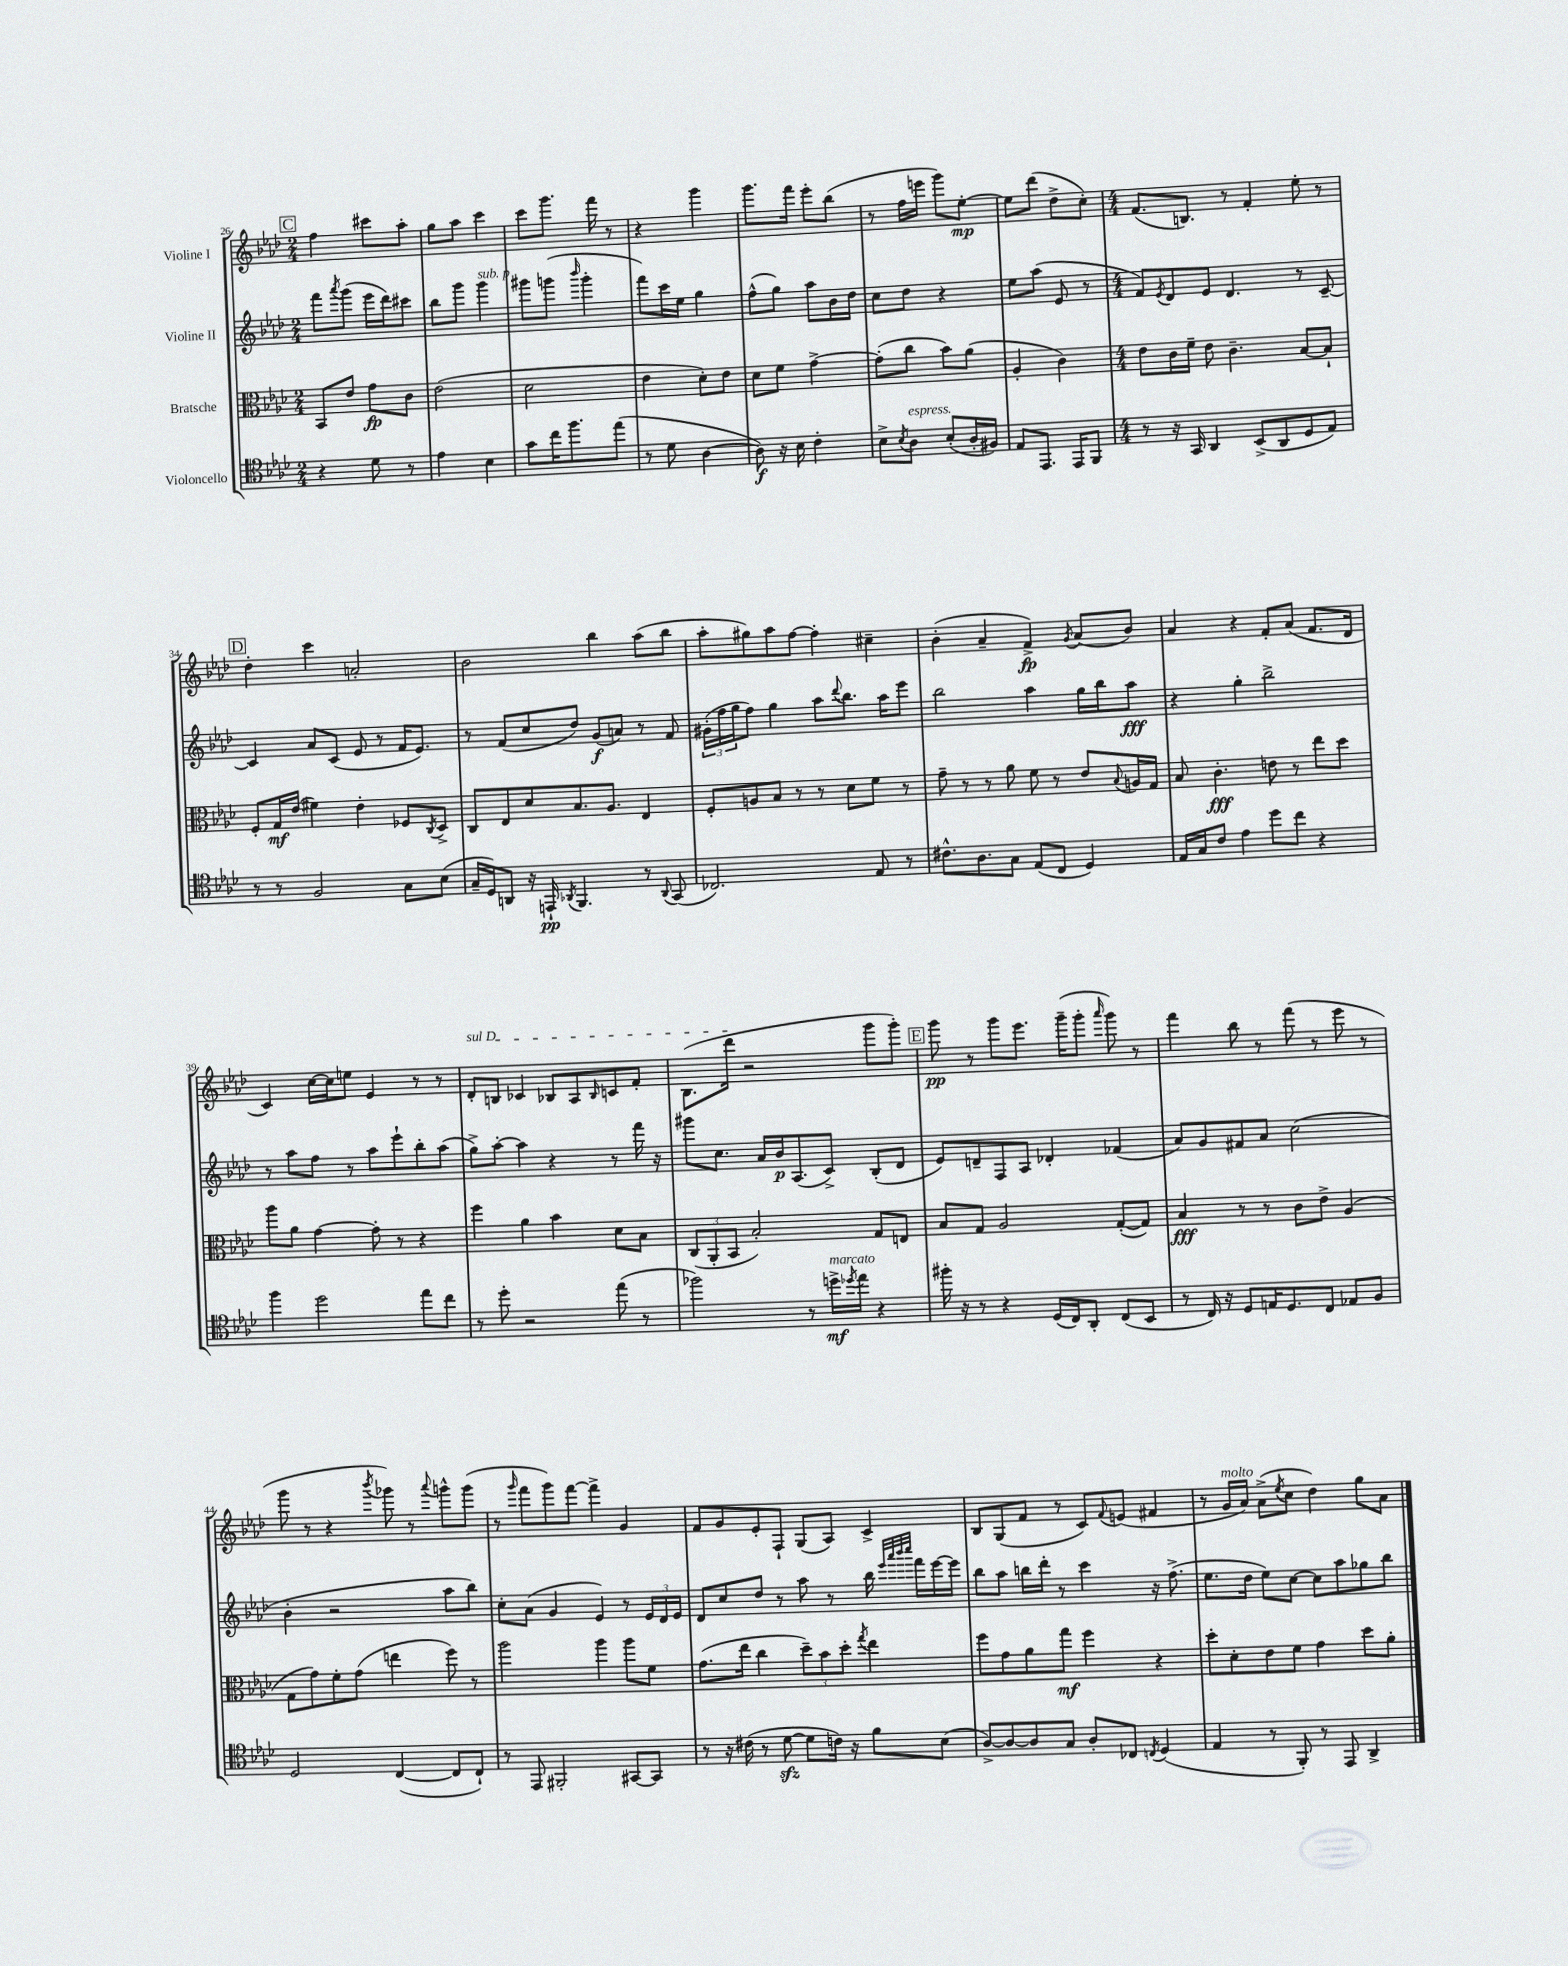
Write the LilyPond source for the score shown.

<<
\new StaffGroup <<
\new Staff = "s0" \with { instrumentName = "Violine I" } {
    \clef treble \key aes \major \numericTimeSignature \time 2/4
    \mark \markup { \box "C" } f''4 cis'''8 aes''8-. |
    g''8 aes''8 c'''4 |
    c'''8 g'''8. f'''16 r8 |
    r4 g'''4 |
    g'''8. f'''16 ees'''8-. bes''8( |
    r8 f''16 e'''16 g'''8) ees''8~-.\mp |
    ees''8 des'''8( des''8-> c''8-.) |
    \numericTimeSignature \time 4/4 f'8.( b8.) r8 f'4-. ees''8-. r8 |
    \mark \markup { \box "D" } des''4-. c'''4 a'2-. |
    bes'2 bes''4 aes''8( bes''8 |
    aes''8-. gis''8) aes''8 f''8~ f''4-. cis''4-- |
    bes'4-.( aes'4-- f'4->\fp) \acciaccatura { g'8 } aes'8( bes'8) |
    aes'4 r4 f'8-. aes'8( f'8. des'16 |
    c'4) c''16~ c''16 e''8 ees'4 r8 r8 |
    \once \override TextSpanner.bound-details.left.text = \markup { \italic "sul D" } des'8-.\startTextSpan b8 ces'4 bes8 aes8 \grace { bes16 } c'8 f'8-. |
    bes8.( des'''16\stopTextSpan r2 g'''8 g'''8-.) |
    \mark \markup { \box "E" } g'''8\pp r8 g'''8 ees'''8. g'''16--( g'''8-. \grace { aes'''16 } g'''8) r8 |
    f'''4 bes''8 r8 f'''8( r8 ees'''8 r8 |
    g'''8 r8 r4 \acciaccatura { bes'''8 } ges'''8) r8 \appoggiatura { aes'''8 } g'''8-^ g'''8( |
    r8 \grace { g'''16 } f'''8 g'''8) f'''8~ f'''4-> g'4 |
    f'8 g'8 ees'8-. f8-! g8( aes8) c'4-> |
    bes8 g8( f'8 r8 c'8) \appoggiatura { f'8 } e'8( fis'4 |
    r8 g'16^\markup { \italic "molto" } aes'16) aes'8->( \acciaccatura { ees''8 } c''8 des''4) g''8 aes'8 \bar "|." |
}
\new Staff = "s1" \with { instrumentName = "Violine II" } {
    \clef treble \key aes \major \numericTimeSignature \time 2/4
    \mark \markup { \box "C" } f'''8 \acciaccatura { aes'''8 } g'''8( ees'''16 des'''16) cis'''8 |
    bes''8 g'''8 g'''4^\markup { \italic "sub. p" } |
    gis'''8 g'''8( \grace { bes'''16 } g'''4-. |
    f'''8) c'''16 ees''16 g''4 |
    f''8-^( g''8) aes''8 bes'16 des''16 |
    c''8 des''8 r4 |
    ees''8 aes''8( ees'8 r8 |
    \numericTimeSignature \time 4/4 f'8) \acciaccatura { ees'8 } des'8 ees'8 des'4. r8 c'8~-- |
    \mark \markup { \box "D" } c'4 aes'8 c'8( ees'8 r8 f'16 ees'8.) |
    r8 f'8( c''8 des''8) g'8\f( a'8) r8 f'8 |
    \tuplet 3/2 { gis'16-.( f''16 g''16 } f''8) g''4 aes''8 \appoggiatura { des'''8 } bes''8. aes''16 ees'''8 |
    bes''2 aes''4 g''16 bes''16 aes''8\fff |
    r4 g''4-. bes''2-> |
    r8 aes''8 f''8 r8 aes''8 ees'''8-! bes''8-. aes''8( |
    g''8->) aes''8~-. aes''4 r4 r8 f'''16 r16 |
    gis'''8 c''8. aes'16 bes'16\p aes8.( c'8->) bes8-.( des'8 |
    \mark \markup { \box "E" } ees'8) d'8-- f8 aes8 des'4-. fes'4( |
    aes'8) g'8 fis'8 aes'8 c''2( |
    bes'4-. r2 aes''8 bes''8) |
    c''8-. aes'8( g'4 ees'4) r8 \tuplet 3/2 { ees'16 des'16 ees'16 } |
    des'8 c''8 des''8 r8 aes''8 r8 bes''16 \grace { ees'''32 aes'''32 bes'''32 c''''32 } f'''16 ees'''16~ ees'''16 |
    bes''8 aes''8 b''16 des'''16-. r8 c'''4 r16 f''8.->( |
    ees''8. des''16 ees''8) c''8~ c''8 aes''8 ges''8 bes''8 \bar "|." |
}
\new Staff = "s2" \with { instrumentName = "Bratsche" } {
    \clef alto \key aes \major \numericTimeSignature \time 2/4
    \mark \markup { \box "C" } bes,8 ees'8 g'8\fp c'8 |
    ees'2( |
    des'2 |
    ees'4 des'8-.) ees'8 |
    des'8 f'8 g'4~-> |
    g'8-.( c''8 bes'8) aes'8( |
    aes4-. c'4) |
    \numericTimeSignature \time 4/4 ees'8 c'16 f'16-- ees'8 c'4.-- bes8~ bes8-! |
    \mark \markup { \box "D" } f8-. g16\mf ees'16( fis'4) ees'4-. fes8 \acciaccatura { c8 } des8-> |
    c8 ees8 des'8 bes8. aes8. ees4 |
    f8-. a8 bes8 r8 r8 des'8 f'8 r8 |
    g'8-- r8 r8 aes'8 f'8 r8 ees'8 \appoggiatura { bes8 } a16 g16 |
    bes8 c'4.-.\fff e'8 r8 ees''8 des''8 |
    aes''8 aes'8 g'4~ g'8-. r8 r4 |
    f''4 aes'4 bes'4 des'8 bes8 |
    \tuplet 3/2 { c8( aes,8-. bes,8 } bes2-.) g8 e8 |
    \mark \markup { \box "E" } bes8 g8 aes2 g8~-.( g8) |
    bes4\fff r8 r8 c'8 ees'8-> aes4( |
    g8 g'8) f'8-. g'8( e''4 f''8) r8 |
    aes''2 aes''4 aes''8 f'8 |
    g'8.( ees''16 c''4 \tuplet 3/2 { des''8--) bes'8 des''8-. } \acciaccatura { g''8 } ees''4 |
    f''8 g'8 aes'8 g''8\mf f''4 r4 |
    des''8-. des'8-. ees'8 f'8 g'4 des''8 aes'8-. \bar "|." |
}
\new Staff = "s3" \with { instrumentName = "Violoncello" } {
    \clef tenor \key aes \major \numericTimeSignature \time 2/4
    \mark \markup { \box "C" } r4 des'8 r8 |
    ees'4 bes4 |
    g'8 c''16 f''8. ees''8( |
    r8 des'8 aes4~ |
    aes8\f) r16 bes16 c'4-. |
    bes8-> \acciaccatura { bes8 } aes8^\markup { \italic "espress." } bes8-.( aes16-. fis16) |
    ees8 ees,8. ees,16 f,8 |
    \numericTimeSignature \time 4/4 r8 r16 g,16 aes,4 bes,8->( aes,8 des8 ees8) |
    \mark \markup { \box "D" } r8 r8 f2 g8 bes8( |
    g16-- des16) a,8 r16 e,16-!\pp \acciaccatura { aes,8 } f,4. r8 \appoggiatura { aes,8 } g,8( |
    ces2.) ees8 r8 |
    cis'8.-^ aes8. g8 ees8( c8 des4) |
    ees16 g16 c'8 ees'4 des''8 c''8 r4 |
    f''4 des''2 ees''8 c''8 |
    r8 des''8-. r2 ees''8( r8 |
    fes''2) r8 d''16->\mf^\markup { \italic "marcato" } \acciaccatura { des''8 } ees''16 r4 |
    \mark \markup { \box "E" } fis''16-. r16 r8 r4 des16( c16) aes,8-. c8( bes,8 |
    r8 c16) r16 des8 e16 des8. c8 ees8 f8 |
    des2 c4~( c8 c8-!) |
    r8 ees,8 fis,2-. gis,8~ gis,8 |
    r8 r16 cis'16( r8 des'8~\sfz des'8 c'16) r16 f'8 bes8( |
    aes8~->) aes8~ aes8 g8 aes8-. ces8 \acciaccatura { c8 } des4( |
    ees4 r8 f,8-.) r8 ees,8 aes,4-> \bar "|." |
}
>>
>>
\layout { \context { \Score currentBarNumber = #26 } }
